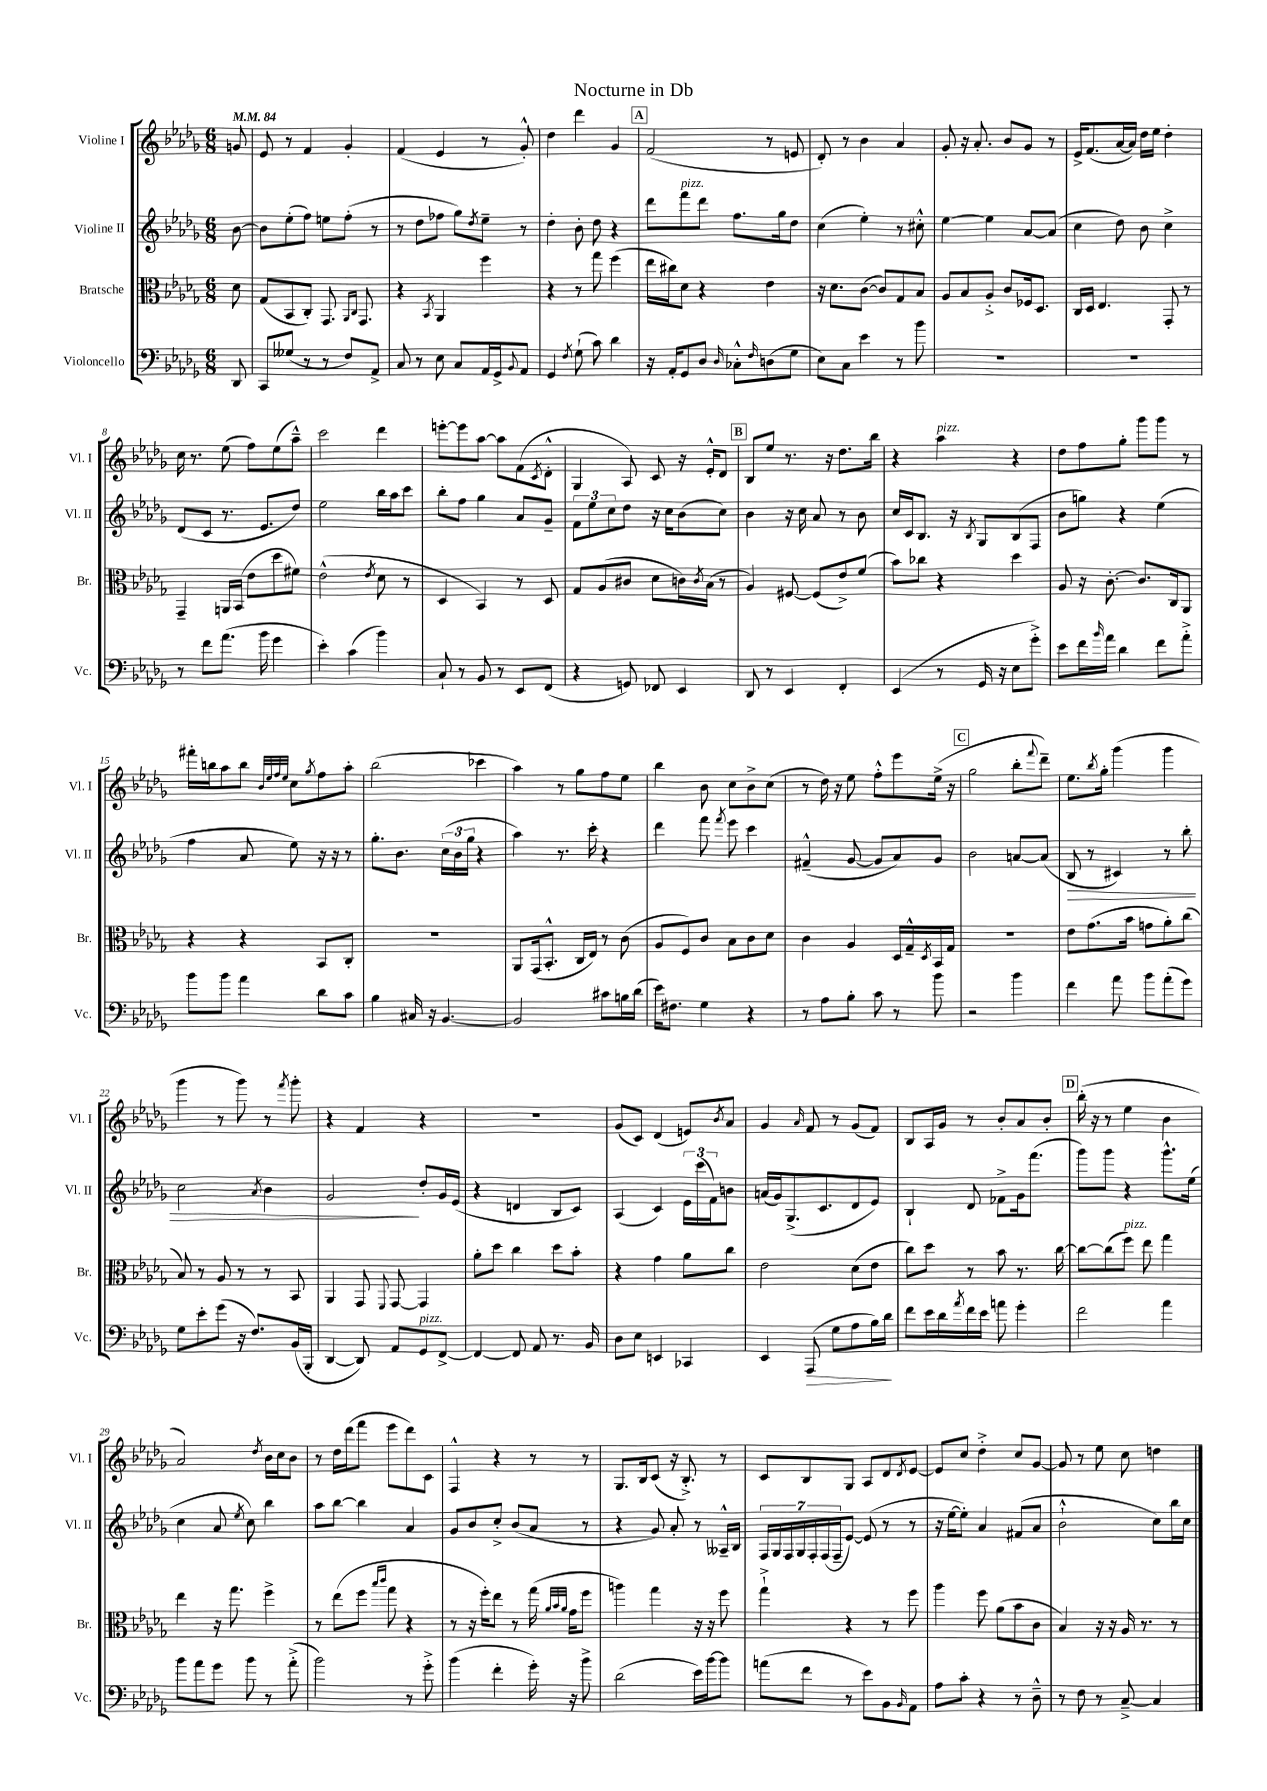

**kern	**dynam	**kern	**kern	**dynam	**kern
*part4	*part4	*part3	*part2	*part2	*part1
*staff4	*staff4	*staff3	*staff2	*staff2	*staff1
*I"Violoncello	*	*I"Bratsche	*I"Violine II	*	*I"Violine I
*I'Vc.	*	*I'Br.	*I'Vl. II	*	*I'Vl. I
*clefF4	*	*clefC3	*clefG2	*	*clefG2
*k[b-e-a-d-g-]	*	*k[b-e-a-d-g-]	*k[b-e-a-d-g-]	*	*k[b-e-a-d-g-]
*M6/8	*	*M6/8	*M6/8	*	*M6/8
*MM84	*	*MM84	*MM84	*	*MM84
=	=	=	=	=	=
8DD-/	.	8d-\	[8b-\	.	8gn/
=1	=1	=1	=1	=1	=1
8CC/L	.	(8G-/L	8b-\L]	.	8e-/
(8G--X/J	.	8BB-/	(8ee-'\	.	8r
8r	.	8C'/J)	8ff\J)	.	4f/
8r	.	8.GG-/	8een\L	.	.
8F/L)	.	.	(8ff'\J	.	4g-'/
.	.	16qqAA-/LL	.	.	.
.	.	16qqC/JJ	.	.	.
.	.	8.GG-/	.	.	.
8AA-^/J	.	.	8r	.	.
=2	=2	=2	=2	=2	=2
8C/	.	4r	8r	.	(4f/
8r	.	.	8dd-\L	.	.
.	.	8qBB-/	.	.	.
8E-\	.	4AA-/	8ff-X\J	.	4e-/
8C/L	.	.	8gg-\L)	.	.
.	.	.	8qdd-/	.	.
16AA-/L	.	4ff\	8ee-~\J	.	8r
16GG-^/J	.	.	.	.	.
8qqBB-/	.	.	.	.	.
8AA-/J	.	.	8r	.	8g-'^^/)
=3	=3	=3	=3	=3	=3
4GG-/	.	4r	4dd-'\	.	4dd-\
8qF/	.	.	.	.	.
(8G-`\	.	8r	8b-'\	.	4ddd-\
8c\)	.	8gg-\	8dd-\	.	.
4d-\	.	(4ff\	4r	.	4g-/
!!LO:REH:place=s1:t=A
=4	=4	=4	=4	=4	=4
16r	.	16ee-\LL	8ddd-\L	.	(2f/
16AA-'/KL	.	16cc#X\J)	.	.	.
!	!	!	!LO:TX:a:i:t=pizz.	!	!
8GG-/	.	8d-\J	8fff\	.	.
8D-/J	.	4r	8ddd-\J	.	.
16qqD-/	.	.	.	.	.
8C-X'^^\L	.	.	8.ff\L	.	.
16qqF/	.	.	.	.	.
(8Dn\	.	4e-\	.	.	8r
.	.	.	16gg-\k	.	.
8G-\J	.	.	8dd-\J	.	8en/
=5	=5	=5	=5	=5	=5
8E-\L)	.	16r	(4cc\	.	8d-'/)
.	.	8.d-\L	.	.	.
8C\J	.	.	.	.	8r
4e-\	.	([8c\J	4ee-'\)	.	4b-\
.	.	8c/L])	.	.	.
8r	.	8G-/	8r	.	4a-/
8b-\	.	8B-/J	8cc#X'^^\	.	.
=6	=6	=6	=6	=6	=6
2.r	.	8A-/L	[4ee-\	.	8g-'/
.	.	8B-/	.	.	16r
.	.	.	.	.	8.a-'/
.	.	8A-'^/J	4ee-\]	.	.
.	.	8c/L	.	.	8b-/L
.	.	16F-X/k	[8a-/L	.	8g-/J
.	.	8.D-/J	.	.	.
.	.	.	(8a-/J]	.	8r
=7	=7	=7	=7	=7	=7
2.r	.	16C/LL	4cc\	.	16e-^/KL
.	.	16D-/JJ	.	.	(8.f/
.	.	4.E-/	.	.	.
.	.	.	8dd-\)	.	[16a-/L
.	.	.	.	.	16a-/JJ])
.	.	.	8b-\	.	16dd-\LL
.	.	.	.	.	16ee-\JJ
.	.	8GG-'/	4cc^\	.	4dd-'\
.	.	8r	.	.	.
!!LO:LB:g=z
=8	=8	=8	=8	=8	=8
8r	.	4GG-~/	(8d-/L	.	16cc\
.	.	.	.	.	8.r
8f\L	.	.	8c/J	.	.
(8.a-\J	.	16AAn/LL	8.r	.	(8ee-\
.	.	(16BB-/JJ	.	.	.
.	.	8e-\L	.	.	8ff\L)
16b-\	.	.	8.e-/L	.	.
4g-\	.	8dd-\	.	.	(8ee-\
.	.	8f#X\J)	8dd-/J)	.	8aa-~^^\J)
=9	=9	=9	=9	=9	=9
4e-'\)	.	(2e-^^\	2ee-\	.	2ccc\
(4c\	.	.	.	.	.
.	.	8qe-/	.	.	.
4b-\)	.	8d-\	16bb-\LL	.	4ddd-\
.	.	.	16aa-\J	.	.
.	.	8r	8ccc\J	.	.
=10	=10	=10	=10	=10	=10
8C`/	.	4D-/	8bb-'\L	.	[8eeen'\L
8r	.	.	8ff\J	.	8eee\]
8BB-/	.	4BB-/)	4gg-\	.	[8aa-\J
8r	.	.	.	.	8aa-\L]
8EE-/L	.	8r	8a-/L	.	(8f\
.	.	.	.	.	8qc/
(8FF/J	.	8D-/	8g-~/J	.	8d-'^^\J
=11	=11	=11	=11	=11	=11
4r	.	8G-/L	12f\L	.	4G-/
.	.	.	12ee-\	.	.
.	.	(8A-/	.	.	.
.	.	.	12cc\	.	.
8GGn/)	.	8c#X/J	8dd-\J	.	8A-/)
8FF-X/	.	8d-\L	16r	.	8c/
.	.	.	16cc\KL	.	.
4EE-/	.	16cn\L)	(8b-\	.	16r
.	.	8qc/	.	.	.
.	.	(16B-\JJ	.	.	16e-'^^/KL
.	.	8r	8cc\J)	.	8d-/J
!!LO:REH:place=s1:t=B
=12	=12	=12	=12	=12	=12
8DD-/	.	4A-/)	4b-\	.	8B-/L
8r	.	.	.	.	8ee-/J
4EE-/	.	[8F#X/	16r	.	8.r
.	.	.	16cc\	.	.
.	.	(8F#/L]	8a-/	.	.
.	.	.	.	.	16r
4FF'/	.	8e-^/)	8r	.	8.dd-\L
.	.	(8f/J	8b-\	.	.
.	.	.	.	.	16bb-\Jk
=13	=13	=13	=13	=13	=13
(4EE-/	.	8b-\L)	16cc/LL	.	4r
.	.	.	16c/J	.	.
.	.	8cc-X\J	8.B-/J	.	.
!	!	!	!	!	!LO:TX:a:i:t=pizz.
8r	.	4r	.	.	4aa-\
.	.	.	16r	.	.
.	.	.	8qB-/	.	.
16GG-/	.	.	8G-/L	.	.
16r	.	.	.	.	.
8E-\L	.	4dd-\	(8B-/	.	4r
8g-'^\J)	.	.	8F/J	.	.
=14	=14	=14	=14	=14	=14
8e-\L	.	8A-/	8b-\L	.	8dd-\L
16f\L	.	16r	8ggn\J)	.	8ff\
16qqb-/	.	.	.	.	.
16a-\JJ	.	[8.c'\	.	.	.
4d-\	.	.	4r	.	8gg-'\J
.	.	8.c/L]	.	.	8ggg-\L
8f\L	.	.	(4ee-\	.	8ggg-\J
.	.	16C/k	.	.	.
8a-'^\J	.	8AA-/J	.	.	8r
!!LO:LB:g=z
=15	=15	=15	=15	=15	=15
8b-\L	.	4r	4ff\	.	16fff#X'\LL
.	.	.	.	.	16bbn\J
8b-\J	.	.	.	.	8aa-\
4a-\	.	4r	8a-/	.	8bb\J
.	.	.	.	.	32qqb-/LLL
.	.	.	.	.	32qqee-/
.	.	.	.	.	32qqff/
.	.	.	.	.	32qqee-/JJJ
.	.	.	8ee-\)	.	8cc\L
.	.	.	.	.	8qgg-/
8d-\L	.	8BB-/L	16r	.	8ff\
.	.	.	16r	.	.
8c\J	.	8C'/J	8r	.	8aa-'\J
=16	=16	=16	=16	=16	=16
4B-\	.	2.r	8.gg-'\L	.	(2bb-\
.	.	.	8.b-\J	.	.
16C#X/	.	.	.	.	.
16r	.	.	.	.	.
[4.BB-/	.	.	(24cc\LL	.	.
.	.	.	24b-\	.	.
.	.	.	24gg-\JJ	.	.
.	.	.	4r	.	4ccc-X\
=17	=17	=17	=17	=17	=17
2BB-/]	.	8AA-/L	4aa-\)	.	4aa-\)
.	.	(16GG-/k	.	.	.
.	.	8.BB-'^^/J	.	.	.
.	.	.	8.r	.	8r
.	.	16C/LL	.	.	8gg-\L
.	.	16E-/JJ)	16ccc'\	.	.
8c#X\L	.	8r	4r	.	8ff\
16Bn\L	.	(8c\	.	.	8ee-\J
(16d-\JJ	.	.	.	.	.
=18	=18	=18	=18	=18	=18
16e-\KL)	.	8A-/L	4ddd-\	.	4bb-\
8.F#X\J	.	.	.	.	.
.	.	8F/)	.	.	.
4G-\	.	8c/J	8fff\	.	8b-\
.	.	.	8qfff/	.	.
.	.	8B-\L	8eee-\	.	8cc\L
4r	.	8c\	4ccc\	.	8b-^\
.	.	8d-\J	.	.	(8cc\J
=19	=19	=19	=19	=19	=19
8r	.	4c\	(4f#X~^^/	.	8r
8A-\L	.	.	.	.	16dd-\)
.	.	.	.	.	16r
8B-'\J	.	4A-/	[8g-/	.	8ee-\
8c\	.	.	8g-/L]	.	8ff'^^\L
8r	.	16D-/LL	8a-/)	.	8eee-\
.	.	16G-~^^/	.	.	.
.	.	8qD-/	.	.	.
8b-\	.	16BB-/	8g-/J	.	(16ee-^\Jk
.	.	16G-/JJ	.	.	16r
!!LO:REH:place=s1:t=C
=20	=20	=20	=20	=20	=20
2r	.	2.r	2b-\	.	2gg-\
4b-\	.	.	[8an/L	.	8bb-'\L
.	.	.	.	.	8qqfff/
.	.	.	(8a/J]	.	8ddd-~\J)
=21	=21	=21	=21	=21	=21
!	!	!	!	!LO:HP:b	!
4f\	.	8e-\L	8B-/	>	8.ee-\L
.	.	(8.g-\	8r	.	.
.	.	.	.	.	8qbb-/
.	.	.	.	.	16gg-'\Jk
8a-\	.	.	4c#X/)	.	(4ggg-\
.	.	16b-\Jk	.	.	.
8b-\L	.	8gn\L	.	.	.
(8a-'\	.	8a-'\)	8r	.	4ggg-\
8g-\J)	.	(8cc\J	8bb-'\	.	.
!!LO:LB:g=z
=22	=22	=22	=22	=22	=22
8G-\L	.	8B-/)	2cc\	.	4ggg-\
8e-'\	.	8r	.	.	.
(8g-\J	.	8A-/	.	.	8r
16r	.	8r	.	.	8ggg-\)
8.F/L)	.	.	.	.	.
.	.	.	8qa-/	.	.
.	.	8r	4b-\	.	8r
.	.	.	.	.	8qfff/
(16BB-/L	.	8BB-/	.	.	8ggg-'\
16BBB-'/JJ	.	.	.	.	.
=23	=23	=23	=23	=23	=23
[4DD-/	.	4AA-/	2g-/	.	4r
8DD-/])	.	8GG-/	.	.	4f/
.	.	8qqFF/	.	.	.
8AA-/L	.	[8GG-/	.	.	.
!LO:TX:a:i:t=pizz.	!	!	!	!	!
8GG-/	.	4GG-/]	8dd-'/L	]	4r
[8FF^/J	.	.	16g-/L	.	.
.	.	.	(16e-/JJ	.	.
=24	=24	=24	=24	=24	=24
4FF/_	.	8a-'\L	4r	.	2.r
.	.	8dd-\J	.	.	.
8FF/]	.	4cc\	4dn/	.	.
8AA-/	.	.	.	.	.
8.r	.	8dd-\L	8B-/L	.	.
.	.	8b-'\J	8c/J)	.	.
16BB-/	.	.	.	.	.
=25	=25	=25	=25	=25	=25
8D-\L	.	4r	(4A-/	.	(8g-/L
8E-\J	.	.	.	.	8c/J)
4EEn/	.	4g-\	4c/)	.	(4d-/
4CC-X/	.	8a-\L	24e-\LL	.	8en/L)
.	.	.	(24ccc\	.	.
.	.	.	24f\J)	.	.
.	.	.	.	.	8qb-/
.	.	8cc\J	8bn\J	.	8a-/J
=26	=26	=26	=26	=26	=26
4EE-/	.	2e-\	(16an/LL	.	4g-/
.	.	.	16g-/J)	.	.
.	.	.	(8.G-^/	.	.
.	.	.	.	.	16qqa-/
!	!LO:HP:b	!	!	!	!
(8AAA-/	>	.	.	.	8f/
.	.	.	8.c/	.	.
8G-\L	.	.	.	.	8r
8A-\	.	(8d-\L	8d-/	.	(8g-/L
16B-\L)	.	8e-\J	8e-/J)	.	8f/J)
16d-\JJ	.	.	.	.	.
.	]	.	.	.	.
=27	=27	=27	=27	=27	=27
8f\L	.	8cc\L)	4B-`/	.	8B-/L
16e-\L	.	8dd-\J	.	.	16A-/L
16d-\	.	.	.	.	16g-/JJ
8qa-/	.	.	.	.	.
16f\	.	8r	8d-/	.	8r
16e-\JJ	.	.	.	.	.
8an\	.	8b-\	8f-X^\L	.	8b-'/L
4g-'\	.	8.r	16g-\k	.	8a-/
.	.	.	(8.fff\J	.	.
.	.	.	.	.	8b-'/J
.	.	[16cc\	.	.	.
!!LO:REH:place=s1:t=D
=28	=28	=28	=28	=28	=28
2f\	.	8cc\L_	8ggg-\L)	.	(16bb-'\
.	.	.	.	.	16r
.	.	(8cc\]	8ggg-\J	.	8r
!	!	!LO:TX:a:i:t=pizz.	!	!	!
.	.	8ff\J)	4r	.	4ee-\
.	.	8ee-\	.	.	.
4a-\	.	4gg-\	8.ggg-^^\L	.	4b-\
.	.	.	(16ee-\Jk	.	.
!!LO:LB:g=z
=29	=29	=29	=29	=29	=29
8b-\L	.	4ee-\	4cc\	.	2a-/)
8a-\	.	.	.	.	.
8g-\J	.	16r	8a-/	.	.
.	.	8.gg-\	.	.	.
.	.	.	8qee-/	.	.
8b-\	.	.	8cc\)	.	.
.	.	.	.	.	8qdd-/
8r	.	4ff^\	4bb-\	.	16b-\LL
.	.	.	.	.	16cc\J
(8a-'^\	.	.	.	.	8b-\J
=30	=30	=30	=30	=30	=30
2b-\)	.	8r	8aa-\L	.	8r
.	.	(8ee-\L	[8bb-\J	.	16dd-\LL
.	.	.	.	.	(16ddd-\J
.	.	8ff\J	4bb-\]	.	8fff\J
.	.	16qqbb-/LL	.	.	.
.	.	16qqccc/JJ	.	.	.
.	.	8gg-\	.	.	8eee-\L
8r	.	4r	4a-/	.	8ddd-\)
8g-'^\	.	.	.	.	8c\J
=31	=31	=31	=31	=31	=31
(4b-\	.	8r	8g-/L	.	4F^^/
.	.	16r	8b-/	.	.
.	.	16ff'\KL)	.	.	.
4f'\	.	8ee-\J	8cc'^/J	.	4r
.	.	8r	(8b-/L	.	.
16g-'\)	.	(16gg-\	8a-/J	.	8r
.	.	32qqa-/LLL	.	.	.
.	.	32qqb-/	.	.	.
.	.	32qqa-/JJJ	.	.	.
16r	.	16g-\KL	.	.	.
8b-^\	.	8ff\J	8r	.	8r
=32	=32	=32	=32	=32	=32
(2d-\	.	4aan\)	4r	.	8.G-/L
.	.	.	.	.	16B-/k
.	.	4gg-\	8g-/)	.	(8c/J
.	.	.	8a-'/	.	16r
.	.	.	.	.	8.B-'^/)
16e-\LL)	.	16r	8r	.	.
[16b-\J	.	16r	.	.	.
8b-\J]	.	8ff\	16A--X~^^/LL	.	8r
.	.	.	16B-/JJ	.	.
=33	=33	=33	=33	=33	=33
(8an\L	.	4gg-`^\	28F/LL	.	8c/L
.	.	.	28G-/	.	.
.	.	.	28F/	.	.
.	.	.	28G-/	.	.
8f\J	.	.	.	.	8B-/
.	.	.	28F'/	.	.
.	.	.	(28F/	.	.
.	.	.	28F~/J	.	.
8r	.	4r	[8e-/J)	.	8G-/J
8e-\L)	.	.	(8e-/]	.	8A-/L
8BB-\	.	8r	8r	.	8d-/
16qqBB-/	.	.	.	.	8qd-/
8AA-\J	.	8ff\	8r	.	[8e-/J
=34	=34	=34	=34	=34	=34
8A-\L	.	4aa-\	16r	.	8e-/L]
.	.	.	[16ee-\KL	.	.
8c'\J	.	.	8ee-'\J])	.	8cc/J
4r	.	8ff\	4a-/	.	4dd-'^\
.	.	(8a-\L	.	.	.
8r	.	8b-\	(8f#X/L	.	8cc/L
8D-~^^\	.	8c\J	8a-/J	.	[8g-/J
=35	=35	=35	=35	=35	=35
8r	.	4B-/)	2b-`^^\	.	8g-/]
8F\	.	.	.	.	8r
8r	.	16r	.	.	8ee-\
.	.	16r	.	.	.
[8C~^/	.	16A-/	.	.	8cc\
.	.	8.r	.	.	.
4C/]	.	.	8cc\L)	.	4ddn\
.	.	8r	16bb-\L	.	.
.	.	.	16cc\JJ	.	.
==	==	==	==	==	==
*-	*-	*-	*-	*-	*-
